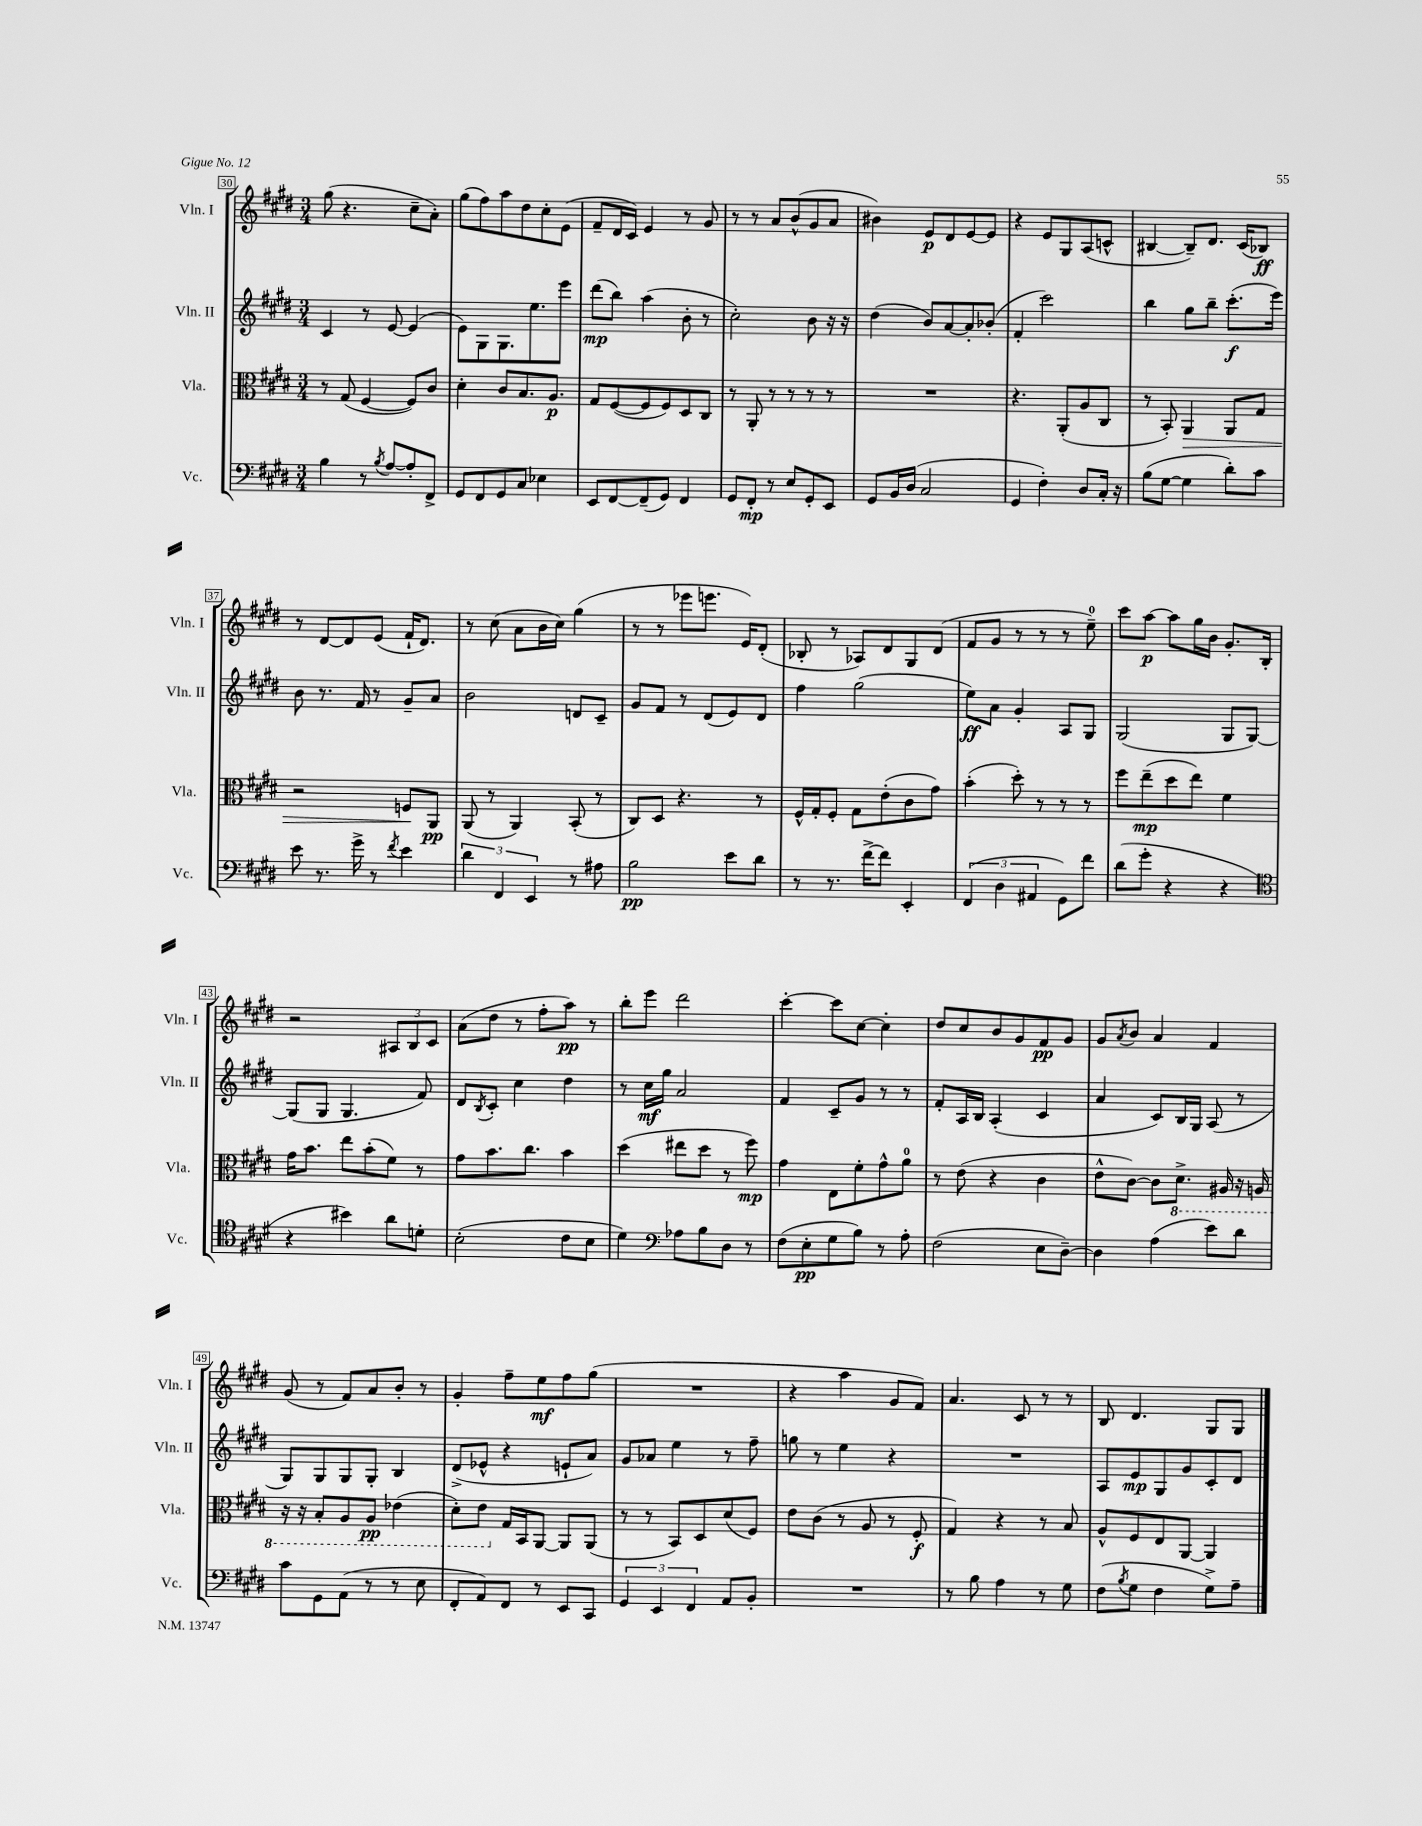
<<
\new StaffGroup <<
\new Staff = "s0" \with { instrumentName = "Vln. I" shortInstrumentName = "Vln. I" } {
    \clef treble \key e \major \numericTimeSignature \time 3/4
    gis''8( r4. cis''8-- a'8-.) |
    gis''8( fis''8) a''8 dis''8 cis''8-. e'8( |
    fis'8-- dis'16 cis'16) e'4 r8 gis'8 |
    r8 r8 a'8 b'8-^( gis'8 a'8 |
    bis'4) e'8\p dis'8 e'8~ e'8 |
    r4 e'8 gis8 a8( c'8-^ |
    bis4~ bis8--) dis'8. cis'16( bes8\ff) |
    r8 dis'8~ dis'8 e'8( fis'16-! dis'8.) |
    r8 cis''8( a'8 b'16 cis''16) gis''4( |
    r8 r8 ees'''8 e'''8. e'16) dis'8-.( |
    bes8-. r8 aes8) dis'8 gis8 dis'8( |
    fis'8 gis'8 r8 r8 r8 e''8-0--) |
    cis'''8 a''8~\p a''8 gis''16 b'16 gis'8.-. b16-. |
    r2 \tuplet 3/2 { ais8 b8 cis'8 } |
    a'8( dis''8 r8 fis''8-. a''8\pp) r8 |
    b''8-. e'''8 dis'''2 |
    cis'''4~-. cis'''8 cis''8~ cis''4-. |
    dis''8 cis''8 b'8 gis'8 fis'8\pp gis'8 |
    gis'8 \acciaccatura { a'8 } b'8 a'4 fis'4 |
    gis'8( r8 fis'8) a'8 b'8-. r8 |
    gis'4-. fis''8-- e''8\mf fis''8 gis''8( |
    R2. |
    r4 a''4 gis'8 fis'8) |
    a'4. cis'8 r8 r8 |
    b8 dis'4. gis8 gis8 \bar "|." |
}
\new Staff = "s1" \with { instrumentName = "Vln. II" shortInstrumentName = "Vln. II" } {
    \clef treble \key e \major \numericTimeSignature \time 3/4
    cis'4 r8 e'8~ e'4( |
    e'8) gis8 gis8. e''8. e'''8 |
    dis'''8\mp( b''8) a''4( b'8-. r8 |
    cis''2-.) b'8 r16 r16 |
    dis''4( b'8) a'8~ a'8-. bes'8-.( |
    fis'4-. cis'''2) |
    b''4 gis''8 b''8-- cis'''8.-.\f( e'''16) |
    b'8 r8. fis'16 r8 gis'8-- a'8 |
    b'2 d'8 cis'8-- |
    gis'8 fis'8 r8 dis'8( e'8) dis'8 |
    fis''4 gis''2( |
    e''8\ff) a'8 gis'4-. a8 gis8 |
    gis2( gis8 gis8~) |
    gis8( gis8 gis4. fis'8) |
    dis'8 \acciaccatura { b8 } cis'8-. cis''4 dis''4 |
    r8 cis''16\mf gis''16 a'2 |
    fis'4 cis'8-- gis'8 r8 r8 |
    fis'8-. a16 b16 a4-.( cis'4 |
    a'4 cis'8) b16 gis16 a8( r8 |
    gis8) gis8 gis8 gis8-. b4 |
    dis'8->( ees'8-^ r4 e'8-! a'8) |
    gis'8 aes'8 e''4 r8 fis''8-- |
    g''8 r8 e''4 r4 |
    R2. |
    a8 e'8\mp gis8 gis'8 cis'8-. dis'8 \bar "|." |
}
\new Staff = "s2" \with { instrumentName = "Vla." shortInstrumentName = "Vla." } {
    \clef alto \key e \major \numericTimeSignature \time 3/4
    r8 gis8( fis4~ fis8) cis'8 |
    dis'4-. cis'8 b8. a8.\p |
    gis8 fis8~( fis8 fis8) dis8 cis8 |
    r8 a,8-. r8 r8 r8 r8 |
    R2. |
    r4. a,8-.( a8 cis8 |
    r8 b,8-.) a,4\> a,8 gis8 |
    r2 f8\! a,8\pp |
    a,8( r8 a,4) b,8-.( r8 |
    cis8) dis8 r4. r8 |
    fis16-^ gis16-. fis8-. gis8 e'8-.( cis'8 gis'8) |
    b'4-.( dis''8-.) r8 r8 r8 |
    fis''8 e''8--\mp( dis''8 e''8) fis'4 |
    gis'16 b'8. e''8 b'8-.( fis'8) r8 |
    gis'8 b'8. cis''8. b'4 |
    dis''4( eis''8 dis''8 r8 fis''8\mp) |
    gis'4 e8 fis'8-. gis'8-^ a'8-0 |
    r8 e'8( r4 cis'4 |
    e'8-^ cis'8~) cis'8 \ottava #-1 dis8.-> ais,16 r16 a,16 |
    r16 r16 b,8-. a,8 a,8\pp ees4( |
    dis8-.) e8 \ottava #0 gis16 b,16 a,8~ a,8 a,8( |
    r8 r8 b,8) dis8 dis'8( fis8) |
    e'8 cis'8( r8 a8 r8 fis8-.\f |
    gis4) r4 r8 b8 |
    a8-^ fis8 e8 a,8~ a,4 \bar "|." |
}
\new Staff = "s3" \with { instrumentName = "Vc." shortInstrumentName = "Vc." } {
    \clef bass \key e \major \numericTimeSignature \time 3/4
    b4 r8 \acciaccatura { b8 } a8~ a8-. fis,8-> |
    gis,8 fis,8 gis,8 cis8 ees4 |
    e,8 fis,8~ fis,8--( gis,8) fis,4 |
    gis,8 fis,8-.\mp r8 e8 gis,8-. e,8 |
    gis,8 b,16 dis16( cis2 |
    gis,4 fis4-.) dis8 cis16-. r16 |
    b8( gis8~ gis4 dis'8-.) cis'8 |
    e'8 r8. gis'16-> r8 \acciaccatura { fis'8 } e'4 |
    \tuplet 3/2 { dis'4 fis,4 e,4 } r8 ais8 |
    b2\pp e'8 dis'8 |
    r8 r8. fis'16~-> fis'8 e,4-. |
    \tuplet 3/2 { fis,4( dis4 ais,4 } gis,8) fis'8 |
    dis'8( gis'8-. r4 r4 |
    \clef tenor r4 bis'4) a'8 d'8-. |
    b2-.( cis'8 b8 |
    dis'4) \clef bass aes8 b8 dis8 r8 |
    fis8( e8-.\pp gis8 b8) r8 a8-. |
    fis2( e8 dis8~--) |
    dis4 a4( e'8) dis'8 |
    cis'8 gis,8 a,8( r8 r8 e8 |
    fis,8-. a,8) fis,8 r8 e,8 cis,8 |
    \tuplet 3/2 { gis,4 e,4 fis,4 } a,8 b,8-. |
    R2. |
    r8 b8 a4 r8 gis8 |
    fis8( \acciaccatura { b8 } gis8 fis4 gis8->) a8-- \bar "|." |
}
>>
>>
\layout { \context { \Score currentBarNumber = #30 \override BarNumber.stencil = #(make-stencil-boxer 0.1 0.3 ly:text-interface::print) } }
